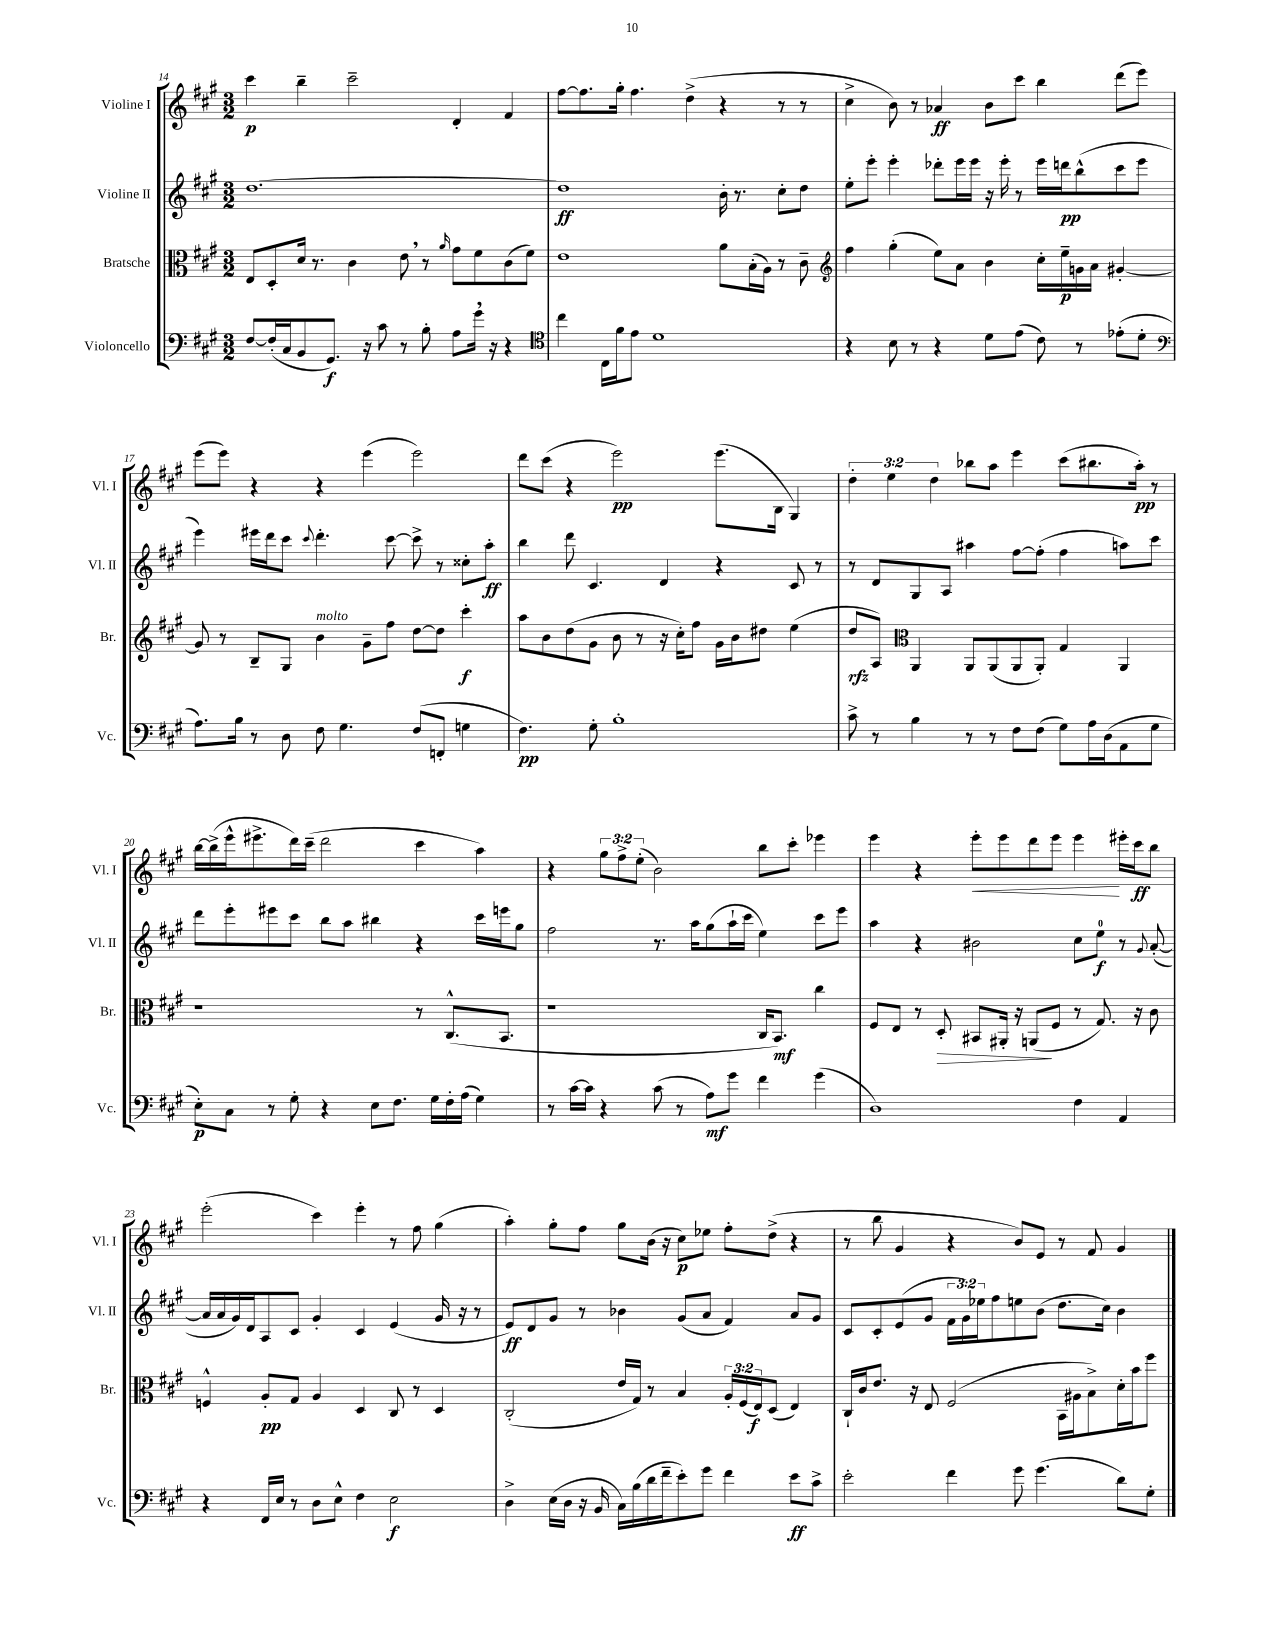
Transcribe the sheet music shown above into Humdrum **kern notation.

**kern	**dynam	**kern	**dynam	**kern	**dynam	**kern	**dynam
*part4	*part4	*part3	*part3	*part2	*part2	*part1	*part1
*staff4	*staff4	*staff3	*staff3	*staff2	*staff2	*staff1	*staff1
*I"Violoncello	*	*I"Bratsche	*	*I"Violine II	*	*I"Violine I	*
*I'Vc.	*	*I'Br.	*	*I'Vl. II	*	*I'Vl. I	*
*clefF4	*	*clefC3	*	*clefG2	*	*clefG2	*
*k[f#c#g#]	*	*k[f#c#g#]	*	*k[f#c#g#]	*	*k[f#c#g#]	*
*M3/2	*	*M3/2	*	*M3/2	*	*M3/2	*
=14	=14	=14	=14	=14	=14	=14	=14
[8F#/L	.	8E/L	.	[1.dd	.	4ccc#\	p
(16F#'/L]	.	8D'/	.	.	.	.	.
16C#/J	.	.	.	.	.	.	.
8BB/	.	16d/Jk	.	.	.	4bb~\	.
.	.	8.r	.	.	.	.	.
8.GG#/J)	f	.	.	.	.	.	.
.	.	4c#\	.	.	.	2ccc#~\	.
16r	.	.	.	.	.	.	.
8c#\	.	.	.	.	.	.	.
8r	.	8e,\	.	.	.	.	.
8B'\	.	8r	.	.	.	.	.
.	.	16qqa/	.	.	.	.	.
8A\L	.	8g#\L	.	.	.	4d'/	.
16g#,\Jk	.	8f#\	.	.	.	.	.
16r	.	.	.	.	.	.	.
4r	.	(8c#\	.	.	.	4f#/	.
.	.	8f#\J)	.	.	.	.	.
=15	=15	=15	=15	=15	=15	=15	=15
*clefC4	*	*	*	*	*	*	*
4cc#\	.	1e	.	1dd]	ff	[8ff#\L	.
.	.	.	.	.	.	8.ff#\]	.
16C#\LL	.	.	.	.	.	.	.
16f#\J	.	.	.	.	.	16gg#'\Jk	.
8e\J	.	.	.	.	.	4.ff#\	.
1d	.	.	.	.	.	.	.
.	.	.	.	.	.	(4dd^\	.
.	.	8a\L	.	16b'\	.	4r	.
.	.	.	.	8.r	.	.	.
.	.	(16B'\L	.	.	.	.	.
.	.	16A\JJ)	.	.	.	.	.
.	.	8r	.	8cc#'\L	.	8r	.
.	.	8c#~\	.	8dd\J	.	8r	.
=16	=16	=16	=16	=16	=16	=16	=16
*	*	*clefG2	*	*	*	*	*
4r	.	4ff#\	.	8ee'\L	.	4cc#^\	.
.	.	.	.	8eee'\J	.	.	.
8B\	.	(4gg#'\	.	4eee'\	.	8b\)	.
8r	.	.	.	.	.	8r	.
4r	.	8ee\L)	.	8ddd-X'\L	.	4a-X/	ff
.	.	8a\J	.	16eee\L	.	.	.
.	.	.	.	16eee\JJ	.	.	.
8d\L	.	4b\	.	16r	.	8b\L	.
.	.	.	.	16eee'\	.	.	.
(8e\J	.	.	.	8r	.	8ccc#\J	.
8c#\)	.	16cc#'\LL	.	16eee\LL	.	4bb\	.
.	.	16ee~\	p	16dddn\J	pp	.	.
8r	.	16gn\	.	(8bb^^\	.	.	.
.	.	16a\JJ	.	.	.	.	.
(8e-X'\L	.	[4g#X'/	.	8ccc#\	.	(8ddd\L	.
8d'\J	.	.	.	8eee\J	.	8eee\J)	.
!!LO:LB:g=z
=17	=17	=17	=17	=17	=17	=17	=17
*clefF4	*	*	*	*	*	*	*
8.A\L)	.	8g#/]	.	4eee\)	.	(8eee\L	.
.	.	8r	.	.	.	8eee\J)	.
16B\Jk	.	.	.	.	.	.	.
8r	.	8B~/L	.	16eee#X\LL	.	4r	.
.	.	.	.	16ddd\J	.	.	.
8D\	.	8G#/J	.	8ccc#\J	.	.	.
.	.	.	.	8qqccc#/	.	.	.
!	!	!LO:TX:a:i:t=molto	!	!	!	!	!
8F#\	.	4b\	.	4.ddd'\	.	4r	.
4.G#\	.	.	.	.	.	.	.
.	.	8g#~\L	.	.	.	(4eee\	.
.	.	8ff#\J	.	[8ccc#\	.	.	.
(8F#/L	.	[8dd\L	.	8ccc#^\]	.	2eee\)	.
8FFn'/J	.	8dd\J]	.	8r	.	.	.
4Gn\	.	4ccc#'\	f	8cc##X'\L	.	.	.
.	.	.	.	8aa'\J	ff	.	.
=18	=18	=18	=18	=18	=18	=18	=18
4.F#\)	pp	8aa\L	.	4bb\	.	8ddd\L	.
.	.	8b\	.	.	.	(8ccc#\J	.
.	.	(8dd\	.	8ddd\	.	4r	.
8G#'\	.	8g#\J	.	4.c#/	.	.	.
1B'	.	8b\	.	.	.	2eee\)	pp
.	.	8r	.	.	.	.	.
.	.	16r	.	4d/	.	.	.
.	.	16cc#'\KL)	.	.	.	.	.
.	.	8ff#\J	.	.	.	.	.
.	.	16g#\LL	.	4r	.	(8.eee\L	.
.	.	16b\J	.	.	.	.	.
.	.	8dd#X\J	.	.	.	.	.
.	.	.	.	.	.	16B\Jk	.
.	.	(4ee\	.	8c#/	.	4G#/)	.
.	.	.	.	8r	.	.	.
=19	=19	=19	=19	=19	=19	=19	=19
8c#^\	.	8dd/L	rfz	8r	.	6dd'\	.
8r	.	8A/J)	.	8d/L	.	.	.
.	.	.	.	.	.	6ee\	.
*	*	*clefC3	*	*	*	*	*
4B\	.	4AA/	.	8G#/	.	.	.
.	.	.	.	.	.	6dd\	.
.	.	.	.	8A/J	.	.	.
8r	.	8AA/L	.	4aa#X\	.	8bb-X\L	.
8r	.	(8AA/	.	.	.	8aa\J	.
8F#\L	.	8AA/	.	[8ff#\L	.	4eee\	.
(8F#\J	.	8AA'/J)	.	(8ff#'\J]	.	.	.
8G#\L)	.	4G#/	.	4ff#\	.	(8ccc#\L	.
16A\L	.	.	.	.	.	8.bb#X\	.
(16D\J	.	.	.	.	.	.	.
8AA\	.	4AA/	.	8aan\L)	.	.	.
.	.	.	.	.	.	16aa'\Jk)	pp
8G#\J	.	.	.	8ccc#\J	.	8r	.
!!LO:LB:g=z
=20	=20	=20	=20	=20	=20	=20	=20
8E'\L)	p	1r	.	8ddd\L	.	[16bb\LL	.
.	.	.	.	.	.	(16bb^\]	.
8C#\J	.	.	.	8eee'\	.	16eee^^\J	.
.	.	.	.	.	.	8.eee#X^\	.
8r	.	.	.	8eee#X\	.	.	.
8G#'\	.	.	.	8ccc#\J	.	16ddd\L)	.
.	.	.	.	.	.	(16ccc#~\JJ	.
4r	.	.	.	8bb\L	.	2ddd\	.
.	.	.	.	8aa\J	.	.	.
8E\L	.	.	.	4bb#X\	.	.	.
8.F#\J	.	.	.	.	.	.	.
.	.	8r	.	4r	.	4ccc#\	.
16G#\LL	.	.	.	.	.	.	.
16F#'\	.	(8.C#^^/L	.	.	.	.	.
(16A\JJ	.	.	.	.	.	.	.
4G#\)	.	.	.	16ccc#\LL	.	4aa\)	.
.	.	8.BB/J	.	16eeen\J	.	.	.
.	.	.	.	8gg#\J	.	.	.
=21	=21	=21	=21	=21	=21	=21	=21
8r	.	1r	.	2ff#\	.	4r	.
[16c#\LL	.	.	.	.	.	.	.
16c#\JJ]	.	.	.	.	.	.	.
4r	.	.	.	.	.	12gg#\L	.
.	.	.	.	.	.	12ff#^\	.
.	.	.	.	.	.	(12ee'\J	.
(8c#\	.	.	.	8.r	.	2b\)	.
8r	.	.	.	.	.	.	.
.	.	.	.	16aa\KL	.	.	.
8A\L)	mf	.	.	(8gg#\	.	.	.
8g#\J	.	.	.	16aa`\L	.	.	.
.	.	.	.	16ccc#\JJ	.	.	.
4f#\	.	16C#/KL	.	4ee\)	.	8bb\L	.
.	.	8.BB/J)	mf	.	.	.	.
.	.	.	.	.	.	8ccc#'\J	.
(4g#\	.	4cc#\	.	8ccc#\L	.	4eee-X\	.
.	.	.	.	8eee\J	.	.	.
=22	=22	=22	=22	=22	=22	=22	=22
1D)	.	8F#/L	.	4aa\	.	4eee\	.
.	.	8E/J	.	.	.	.	.
.	.	8r	.	4r	.	4r	.
!	!	!	!LO:HP:b	!	!	!	!
.	.	8D'/	>	.	.	.	.
!	!	!	!	!	!	!	!LO:HP:b
.	.	8BB#X/L	.	2b#X\	.	8eee'\L	<
.	.	16AA#X'/Jk	.	.	.	8eee\	.
.	.	16r	.	.	.	.	.
.	.	(8AAn/L	.	.	.	8ddd\	.
.	.	8F#/J	]	.	.	8eee\J	.
4F#\	.	8r	.	8cc#\L	.	4eee\	.
.	.	8.G#/)	.	8ee\J	f	.	.
4AA/	.	.	.	8r	.	16eee#X'\LL	[
.	.	16r	.	.	.	16ccc#\J	ff
.	.	.	.	8qqg#/	.	.	.
.	.	8c#\	.	([8a'/	.	8bb\J	.
!!LO:LB:g=z
=23	=23	=23	=23	=23	=23	=23	=23
4r	.	4Fn^^/	.	16a/LL]	.	(2eee'\	.
.	.	.	.	16a/	.	.	.
.	.	.	.	16g#/)	.	.	.
.	.	.	.	16d/J	.	.	.
16FF#/LL	.	8A'/L	pp	8A/	.	.	.
16E/JJ	.	.	.	.	.	.	.
8r	.	8G#/J	.	8c#/J	.	.	.
8D\L	.	4A/	.	4g#'/	.	4ccc#\)	.
8E^^\J	.	.	.	.	.	.	.
4F#\	.	4D/	.	4c#/	.	4eee'\	.
2E\	f	8C#/	.	(4e/	.	8r	.
.	.	8r	.	.	.	8ff#\	.
.	.	4D/	.	16g#/	.	(4gg#\	.
.	.	.	.	16r	.	.	.
.	.	.	.	8r	.	.	.
=24	=24	=24	=24	=24	=24	=24	=24
4D^\	.	(2C#'/	.	8e/L)	ff	4aa'\)	.
.	.	.	.	8d/	.	.	.
(16E\LL	.	.	.	8g#/J	.	8gg#'\L	.
16D\JJ	.	.	.	.	.	.	.
16r	.	.	.	8r	.	8ff#\J	.
16BB/	.	.	.	.	.	.	.
16C#\LL)	.	16e/LL	.	4b-X\	.	8gg#\L	.
(16B\	.	16G#/JJ)	.	.	.	.	.
16d\	.	8r	.	.	.	(16b\Jk	.
16f#~\J	.	.	.	.	.	16r	.
8e'\)	.	4B/	.	(8g#/L	.	8cc#\L)	p
8g#\J	.	.	.	8a/J	.	8ee-X\J	.
4f#\	.	24A'/LL	.	4f#/)	.	8ff#'\L	.
.	.	(24F#/	.	.	.	.	.
.	.	24E/J)	f	.	.	.	.
.	.	(8D/J	.	.	.	(8dd^\J	.
8e\L	ff	4E/)	.	8a/L	.	4r	.
8c#^\J	.	.	.	8g#/J	.	.	.
=25	=25	=25	=25	=25	=25	=25	=25
2e'\	.	16C#`/LL	.	8c#/L	.	8r	.
.	.	16c#/J	.	.	.	.	.
.	.	8.e/J	.	8c#'/	.	8bb\	.
.	.	.	.	(8e/	.	4g#/	.
.	.	16r	.	.	.	.	.
.	.	8E/	.	8g#/J	.	.	.
4f#\	.	(2F#/	.	24f#\LL	.	4r	.
.	.	.	.	24g#\)	.	.	.
.	.	.	.	24ee-X\J	.	.	.
.	.	.	.	8ff#\	.	.	.
8g#\	.	.	.	8een\	.	8b/L)	.
(4.g#\	.	.	.	(8b\J	.	8e/J	.
.	.	16BB\LL	.	8.dd\L	.	8r	.
.	.	16A#X\J	.	.	.	.	.
.	.	8B^\)	.	.	.	8f#/	.
.	.	.	.	16cc#\Jk)	.	.	.
8d\L)	.	16d'\L	.	4b\	.	4g#/	.
.	.	16b\J	.	.	.	.	.
8G#'\J	.	8ff#\J	.	.	.	.	.
==	==	==	==	==	==	==	==
*-	*-	*-	*-	*-	*-	*-	*-
